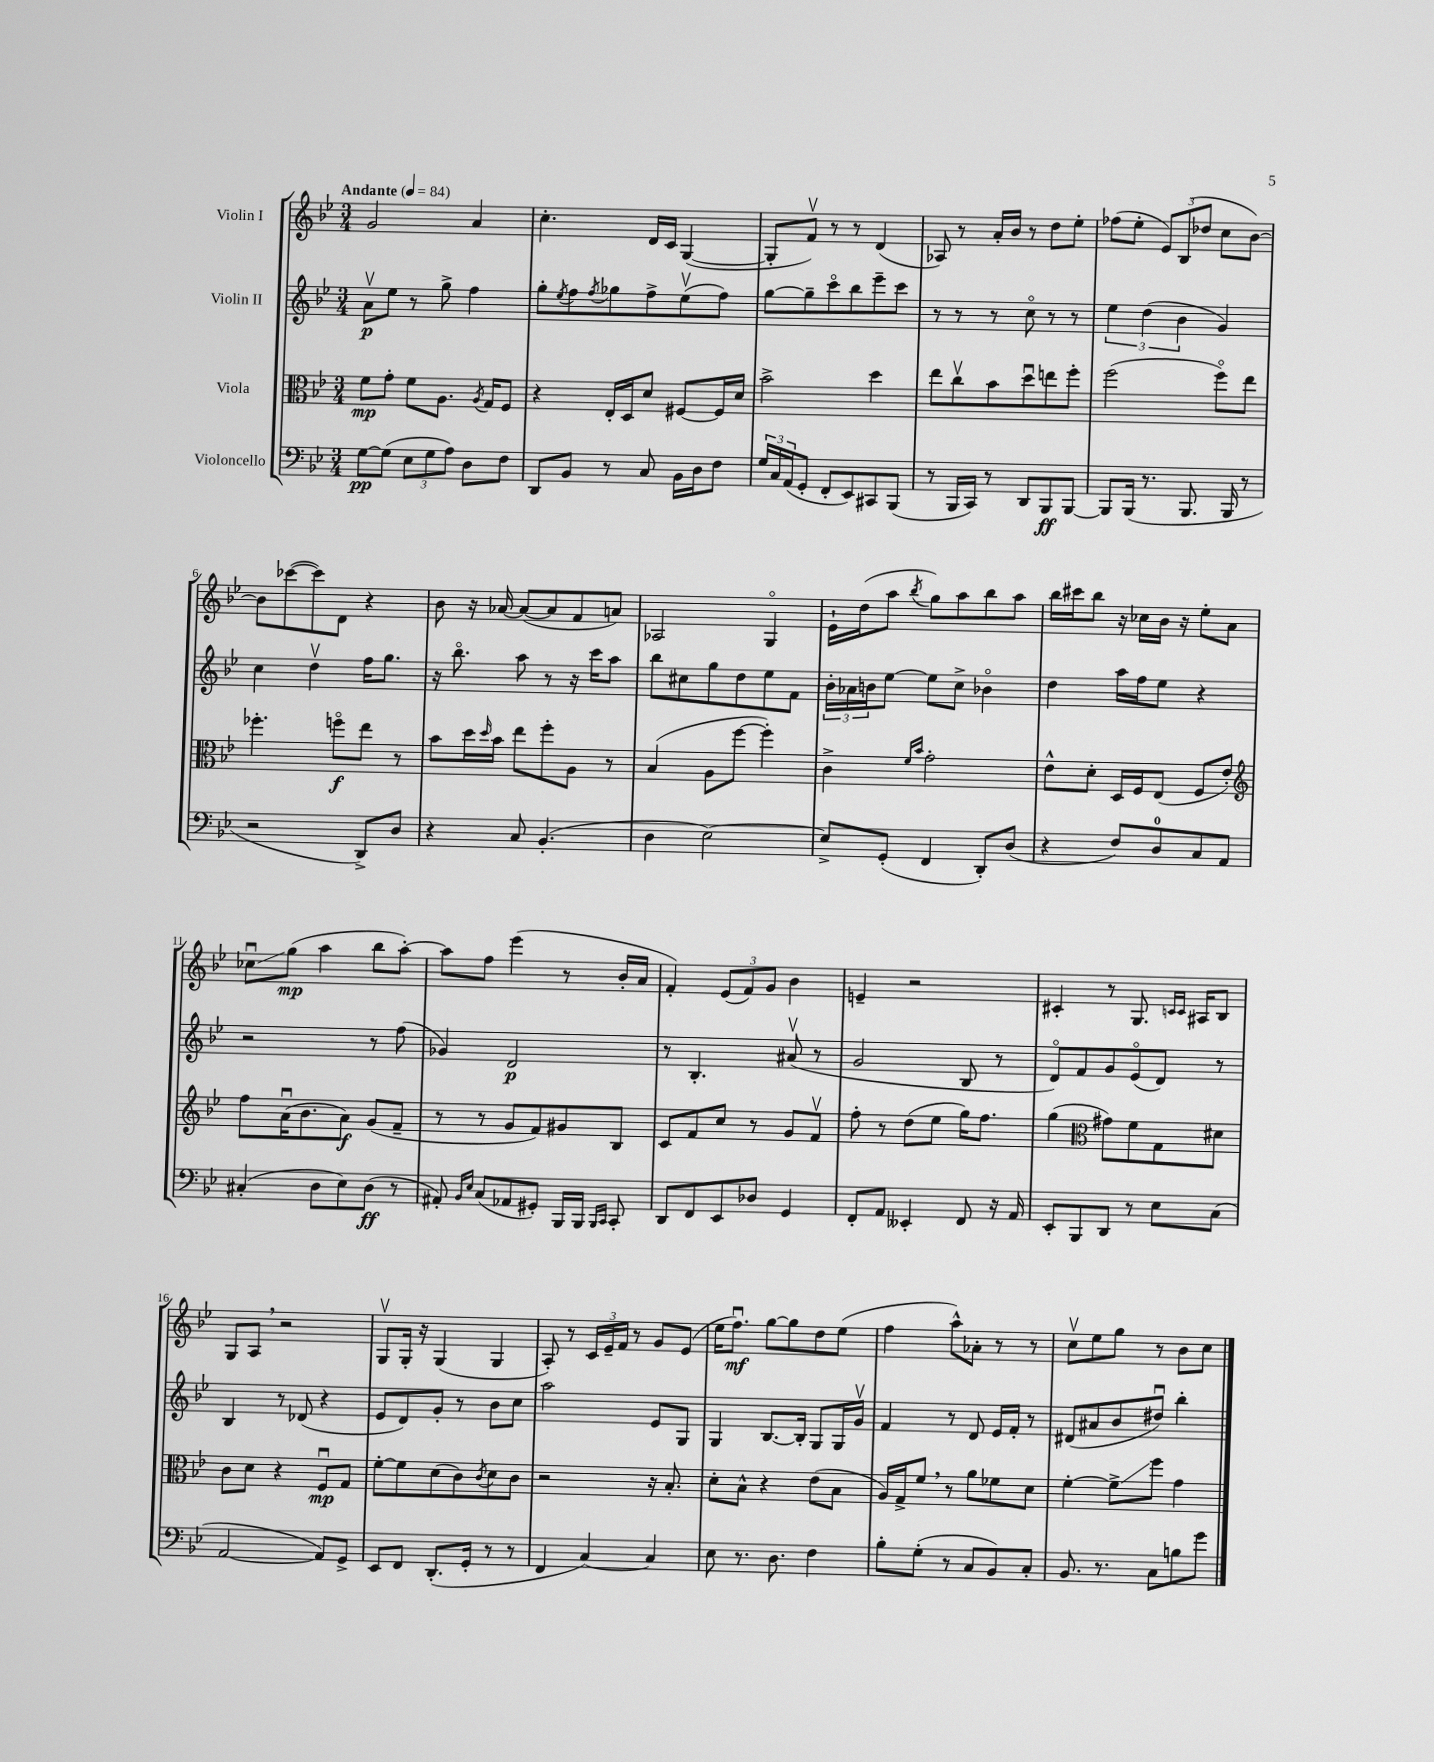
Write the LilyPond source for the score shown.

<<
\new StaffGroup <<
\new Staff = "s0" \with { instrumentName = "Violin I" } {
    \clef treble \key bes \major \numericTimeSignature \time 3/4 \tempo "Andante" 4 = 84
    g'2 a'4 |
    c''4.-. d'16 c'16 g4~( |
    g8-. f'8\upbow) r8 r8 d'4( |
    aes8) r8 a'16-. bes'16 r8 d''8 ees''8-. |
    fes''8( ees''8-. \tuplet 3/2 { ees'8) bes8( des''8 } c''8 bes'8~) |
    bes'8 ces'''8~( ces'''8) d'8 r4 |
    bes'8 r16 aes'16~ aes'8~( aes'8 f'8 a'8) |
    aes2 g4\flageolet |
    ees'16-! d''16( a''8 \acciaccatura { bes''8 } g''8) a''8 bes''8 a''8 |
    bes''16 cis'''16 bes''8 r16 ces''16 bes'16 r16 ees''8-. a'8 |
    ces''8\downbow\glissando g''8\mp( a''4 bes''8 a''8~-.) |
    a''8 f''8 ees'''4( r8 bes'16-. a'16 |
    f'4-.) \tuplet 3/2 { ees'8( f'8) g'8 } bes'4 |
    e'4-- r2 |
    cis'4-. r8 g8. \grace { c'16 c'16 } ais16 bes8 |
    g8 a8 \breathe r2 |
    g8\upbow g16-. r16 g4( g4 |
    a8-.) r8 \tuplet 3/2 { c'16 ees'16-- f'16 } r8 g'8 ees'8( |
    ees''16 f''8.\downbow\mf) g''8~ g''8 d''8 ees''8( |
    f''4 a''8-^) aes'8-. r8 r8 |
    c''8\upbow ees''8 g''8 r8 bes'8 c''8 \bar "|." |
}
\new Staff = "s1" \with { instrumentName = "Violin II" } {
    \clef treble \key bes \major \numericTimeSignature \time 3/4
    a'8\upbow\p ees''8 r8 g''8-> f''4 |
    g''8-. \acciaccatura { ees''8 } f''8 \acciaccatura { f''8 } ges''8 f''8-> ees''8\upbow( f''8) |
    g''8~ g''8-- c'''8\flageolet bes''8 ees'''8-- c'''8 |
    r8 r8 r8 c''8\flageolet r8 r8 |
    \tuplet 3/2 { ees''4 d''4( bes'4 } g'4) |
    c''4 d''4\upbow f''16 g''8. |
    r16 bes''8.\flageolet a''8 r8 r16 c'''16 a''8 |
    bes''8 cis''8 g''8 d''8 ees''8 f'8 |
    \tuplet 3/2 { bes'16-. aes'16 b'16 } ees''8~ ees''8 c''8-> bes'4\flageolet |
    d''4 a''16 f''16 ees''8 r4 |
    r2 r8 f''8( |
    ges'4) d'2\p |
    r8 bes4.-. ais'8\upbow( r8 |
    g'2 bes8 r8 |
    d'8\flageolet) f'8 g'8 ees'8\flageolet( d'8) r8 |
    bes4 r8 des'8( r4 |
    ees'8 d'8) g'8-. r8 bes'8 c''8 |
    a''2 ees'8 g8 |
    g4 bes8.~ bes16-. g8 g16 g'16\upbow |
    f'4 r8 d'8 ees'16 f'16-. r8 |
    dis'8( ais'8 bes'8 dis''8\downbow) bes''4-. \bar "|." |
}
\new Staff = "s2" \with { instrumentName = "Viola" } {
    \clef alto \key bes \major \numericTimeSignature \time 3/4
    f'8\mp g'8-. f'8 a8. \acciaccatura { a8 } g16 f8 |
    r4 ees16-. d16 d'8 fis8~ fis16 d'16 |
    bes'2-> d''4 |
    ees''8 c''8\upbow bes'8 d''8\downbow e''8 f''8-. |
    f''2( f''8\flageolet) ees''8 |
    fes''4.-. f''8\flageolet\f ees''8 r8 |
    bes'8 d''16 \grace { d''16 } bes'16 ees''8 f''8-. a8 r8 |
    bes4( a8 f''8~ f''4-.) |
    c'4-> \grace { f'16 bes'16 } g'2-. |
    ees'8-^ d'8-. d16 f16 ees8( f8 ees'8-.) |
    \clef treble f''8 a'16\downbow( bes'8. a'8\f) g'8( f'8-- |
    r8 r8 g'8 f'8) gis'8 bes8 |
    c'8 f'8 c''8 r8 g'8 f'8\upbow |
    f''8-. r8 d''8( ees''8 g''16) f''8. |
    g''4( \clef alto gis'8) f'8 g8 dis'8 |
    c'8 d'8 r4 f8\downbow\mp g8 |
    f'8~-. f'8 d'8( c'8) \acciaccatura { c'8 } d'8 c'8 |
    r2 r16 bes8.-. |
    d'8-. bes8-^ r4 ees'8( bes8 |
    a16) g16-> f'8 \breathe r8 a'8 fes'8 d'8 |
    f'4~-. f'8->\glissando f''8 g'4 \bar "|." |
}
\new Staff = "s3" \with { instrumentName = "Violoncello" } {
    \clef bass \key bes \major \numericTimeSignature \time 3/4
    g8~\pp g8( \tuplet 3/2 { ees8 g8 a8) } d8 f8 |
    d,8 bes,8 r8 c8 bes,16 d16 f8 |
    \tuplet 3/2 { g16 c16 a,16( } g,8-. f,8-. ees,8) cis,8 bes,,8( |
    r8 bes,,16 c,16) r8 d,8 bes,,8\ff bes,,8~ |
    bes,,8 bes,,16( r8. bes,,8. bes,,16 r8 |
    r2 d,8->) d8 |
    r4 c8 bes,4.-.( |
    d4 ees2~) |
    ees8-> g,8-.( f,4 d,8-.) d8( |
    r4 f8) d8-0 c8 a,8 |
    cis4-.( d8 ees8) d8\ff( r8 |
    ais,8-.) \grace { bes,16 ees16 } c8( aes,8 gis,8-.) bes,,16 bes,,16 \grace { bes,,16 c,16 } c,8-. |
    d,8 f,8 ees,8 des8 g,4 |
    f,8-. a,8 eeses,4-. f,8 r16 a,16 |
    ees,8-. bes,,8 d,8 r8 ees8 c8( |
    a,2~ a,8) g,8-> |
    ees,8 f,8 d,8.-.( g,16-. r8 r8 |
    f,4 c4~) c4 |
    ees8 r8. d8. f4 |
    bes8-. g8-.( r8 c8 bes,8) c8-. |
    bes,8. r8. c8 b8 g'8 \bar "|." |
}
>>
>>
